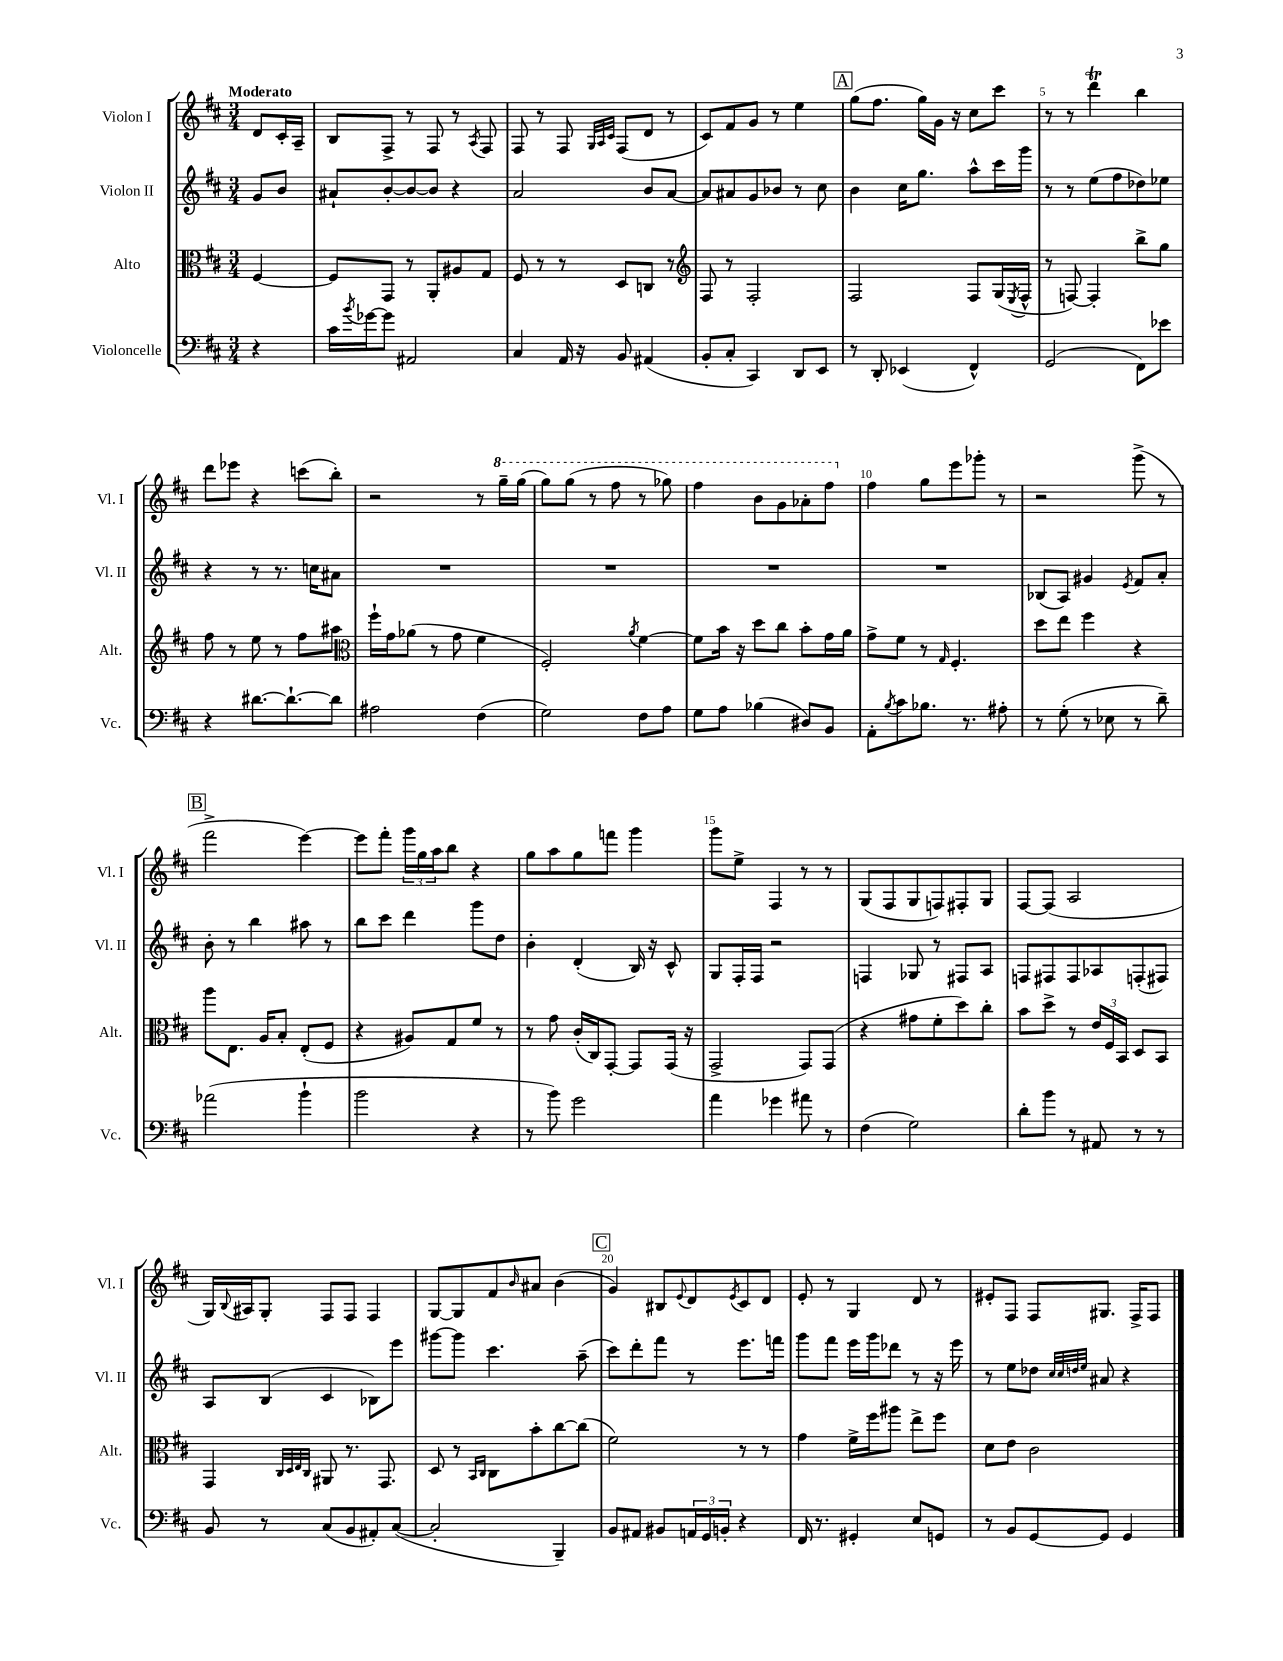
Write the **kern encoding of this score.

**kern	**kern	**kern	**kern
*part4	*part3	*part2	*part1
*staff4	*staff3	*staff2	*staff1
*I"Violoncelle	*I"Alto	*I"Violon II	*I"Violon I
*I'Vc.	*I'Alt.	*I'Vl. II	*I'Vl. I
*clefF4	*clefC3	*clefG2	*clefG2
*k[f#c#]	*k[f#c#]	*k[f#c#]	*k[f#c#]
*M3/4	*M3/4	*M3/4	*M3/4
=	=	=	=
!	!	!	!LO:TX:a:B:t=Moderato
4r	[4F#/	8g/L	8d/L
.	.	8b/J	16c#'/L
.	.	.	16A~/JJ
=1	=1	=1	=1
16c#\LL	8F#/L]	8a#X`/L	8B/L
8qb/	.	.	.
[16g-X\J	.	.	.
8g-\J]	8GG/J	[8b'/	8F#^/J
2AA#X/	8r	8b/_	8r
.	8AA'/L	8b/J]	8F#/
.	8A#X/	4r	8r
.	.	.	8qA/
.	8G/J	.	8F#/
=2	=2	=2	=2
4C#/	8F#/	2a/	8F#/
.	8r	.	8r
16AA/	8r	.	8F#/
16r	.	.	.
.	.	.	32qqG/LLL
.	.	.	32qqA/
.	.	.	32qqc#/JJJ
8BB/	8D/L	.	(8F#/L
(4AA#X/	8Cn/J	8b/L	8d/J
.	8r	[8a/J	8r
=3	=3	=3	=3
*	*clefG2	*	*
8BB'/L	8F#/	8a/L]	8c#/L)
8C#'/J	8r	8a#X/	8f#/
4CC#/)	2F#'/	8g/	8g/J
.	.	8b-X/J	8r
8DD/L	.	8r	4ee\
8EE/J	.	8cc#\	.
!!LO:REH:place=s1:t=A
=4	=4	=4	=4
8r	2F#/	4b\	(8gg\L
8DD'/	.	.	8.ff#\J
(4EE-X/	.	16cc#\KL	.
.	.	8.gg\J	16gg\LL)
.	.	.	16g\JJ
.	.	.	16r
4FF#^^/)	8F#/L	8aa^^\L	8cc#\L
.	(16G/L	16ccc#\L	8ccc#\J
.	8qE/	.	.
.	16F#^^/JJ	16ggg\JJ	.
=5	=5	=5	=5
(2GG/	8r	8r	8r
.	[8Fn/)	8r	8r
.	4F'/]	(8ee\L	4dddT\
.	.	8ff#\	.
8FF#\L)	8bb^\L	8dd-X\)	4bb\
8e-X\J	8gg\J	8ee-X\J	.
!!LO:LB:g=z
=6	=6	=6	=6
4r	8ff#\	4r	8ddd\L
.	8r	.	8eee-X\J
[8.d#X\L	8ee\	8r	4r
.	8r	8.r	.
8.d#`\_	.	.	.
.	8ff#\L	.	(8cccn\L
.	.	16ccn\KL	.
8d#\J]	8aa#X\J	8a#X\J	8bb'\J)
=7	=7	=7	=7
*	*clefC3	*	*
2A#X\	16ff#`\LL	2.r	2r
.	16g\J	.	.
.	(8a-X\J	.	.
.	8r	.	.
.	8g\	.	.
(4F#\	4f#\	.	8r
*	*	*	*8va
.	.	.	16ggg~\LL
.	.	.	(16ggg\JJ
=8	=8	=8	=8
2G\)	2F#'/)	2.r	8ggg\L)
.	.	.	(8ggg\J
.	.	.	8r
.	.	.	8fff#\
.	8qa/	.	.
8F#\L	[4f#\	.	8r
8A\J	.	.	8ggg-X\)
=9	=9	=9	=9
8G\L	8f#\L]	2.r	4fff#\
8A\J	16b\Jk	.	.
.	16r	.	.
(4B-X\	8dd\L	.	8bb\L
.	8cc#\J	.	8gg\
8D#X/L)	8b'\L	.	8aa-X'\
8BB/J	16g\L	.	8fff#\J
.	16a\JJ	.	.
=10	=10	=10	=10
*	*	*	*X8va
8AA'\L	8g^\L	2.r	4ff#\
8qB/	.	.	.
8c#\	8f#\J	.	.
8.B-X\J	8r	.	8gg\L
.	16qqG/	.	.
.	4.F#'/	.	8eee\
8.r	.	.	.
.	.	.	8ggg-X'\J
8A#X'\	.	.	8r
=11	=11	=11	=11
8r	8dd\L	(8B-X/L	2r
(8G'\	8ee\J	8A/J)	.
8r	4ff#\	4g#X/	.
8E-X\	.	.	.
.	.	8qe/	.
8r	4r	8f#/L	(8ggg^\
8d~\)	.	8a'/J	8r
!!LO:LB:g=z
!!LO:REH:place=s1:t=B
=12	=12	=12	=12
(2a-X\	8aa\L	8b'\	2fff#^\
.	8.E\J	8r	.
.	.	4bb\	.
.	16A/KL	.	.
.	8B'/J	.	.
4b`\	(8E'/L	8aa#X\	[4eee\)
.	8F#/J	8r	.
=13	=13	=13	=13
2b\	4r	8bb\L	8eee\L]
.	.	8ccc#\J	8fff#'\J
.	8A#X/L)	4ddd\	24ggg\LL
.	.	.	24gg\
.	.	.	24aa\J
.	8G/	.	8bb\J
4r	8f#/J	8ggg\L	4r
.	8r	8dd\J	.
=14	=14	=14	=14
8r	8r	4b'\	8gg\L
8b\)	8g\	.	8aa\
2g\	(16c#'/LL	(4d'/	8gg\
.	16C#/J)	.	.
.	[8GG'/J	.	8fffn\J
.	8GG/L]	16B/)	4ggg\
.	.	16r	.
.	(16GG/Jk	8c#^^/	.
.	16r	.	.
=15	=15	=15	=15
4a\	2GG^/	8G/L	8ggg\L
.	.	16F#'/L	8ee^\J
.	.	16F#/JJ	.
4g-X\	.	2r	4F#/
8a#X\	8GG/L)	.	8r
8r	(8GG/J	.	8r
=16	=16	=16	=16
(4F#\	4r	4Fn/	(8G/L
.	.	.	8F#/
2G\)	8g#X\L	8G-X/	8G/
.	8f#'\	8r	8Fn/)
.	8dd\)	8F#X/L	8F#X'/
.	8cc#'\J	8A/J	8G/J
=17	=17	=17	=17
8d'\L	8b\L	8Fn/L	[8F#/L
8b\J	8dd^\J	8F#X/	(8F#/J]
8r	8r	8F#/	2A/
8AA#X/	24e/LL	8A-X/	.
.	24F#/	.	.
.	24BB/JJ	.	.
8r	8D/L	(8Fn'/	.
8r	8BB/J	8F#X/J)	.
!!LO:LB:g=z
=18	=18	=18	=18
8BB/	4GG/	8A/L	16G/LL)
.	.	.	8qqB/
.	.	.	16A#X/J
8r	.	(8B/J	8G'/J
.	32qqC#/LLL	.	.
.	32qqD/	.	.
.	32qqE/	.	.
.	32qqC#/JJJ	.	.
(8C#/L	8AA#X/	4c#/	8F#/L
8BB/	8.r	.	8F#/J
8AA#X'/)	.	8B-X\L)	4F#/
.	8.GG/	.	.
([8C#/J	.	8eee\J	.
=19	=19	=19	=19
2C#'/]	8D/	[8ggg#X\L	[8G/L
.	8r	8ggg#\J]	8G/]
.	16qqBB/LL	.	.
.	16qqC#/JJ	.	.
.	8C#\L	4.ccc#\	8f#/
.	.	.	16qqb/
.	8b'\	.	8a#X/J
4BBB~/)	[8cc#\	.	(4b\
.	(8cc#\J]	(8aa~\	.
!!LO:REH:place=s1:t=C
=20	=20	=20	=20
8BB/L	2f#\)	8ccc#\L)	4g/)
8AA#X/J	.	8ddd'\	.
8BB#X/L	.	8fff#\J	8B#X/L
.	.	.	8qqe/
24AAn/L	.	8r	8d/
24GG/	.	.	.
24BBn'/JJ	.	.	.
.	.	.	8qe/
4r	8r	8.eee\L	8c#/
.	8r	.	8d/J
.	.	16fffn\Jk	.
=21	=21	=21	=21
16FF#/	4g\	8ggg\L	8e'/
8.r	.	.	.
.	.	8fff#\J	8r
4GG#X'/	16f#^\LL	16eee\LL	4G/
.	16ff#\J	16ggg\J	.
.	8aa#X\J	8ddd-X\J	.
8E/L	8ee^\L	8r	8d/
8GGn/J	8ff#\J	16r	8r
.	.	16eee\	.
=22	=22	=22	=22
8r	8d\L	8r	8e#X'/L
8BB/L	8e\J	8ee\L	8F#/J
[8GG/	2c#\	8dd-X\J	8F#/L
.	.	32qqcc#/LLL	.
.	.	32qqcc#/	.
.	.	32qqddn/	.
.	.	32qqee/JJJ	.
8GG/J]	.	8a#X/	8.G#X/J
4GG/	.	4r	.
.	.	.	16F#^/KL
.	.	.	8F#/J
==	==	==	==
*-	*-	*-	*-
